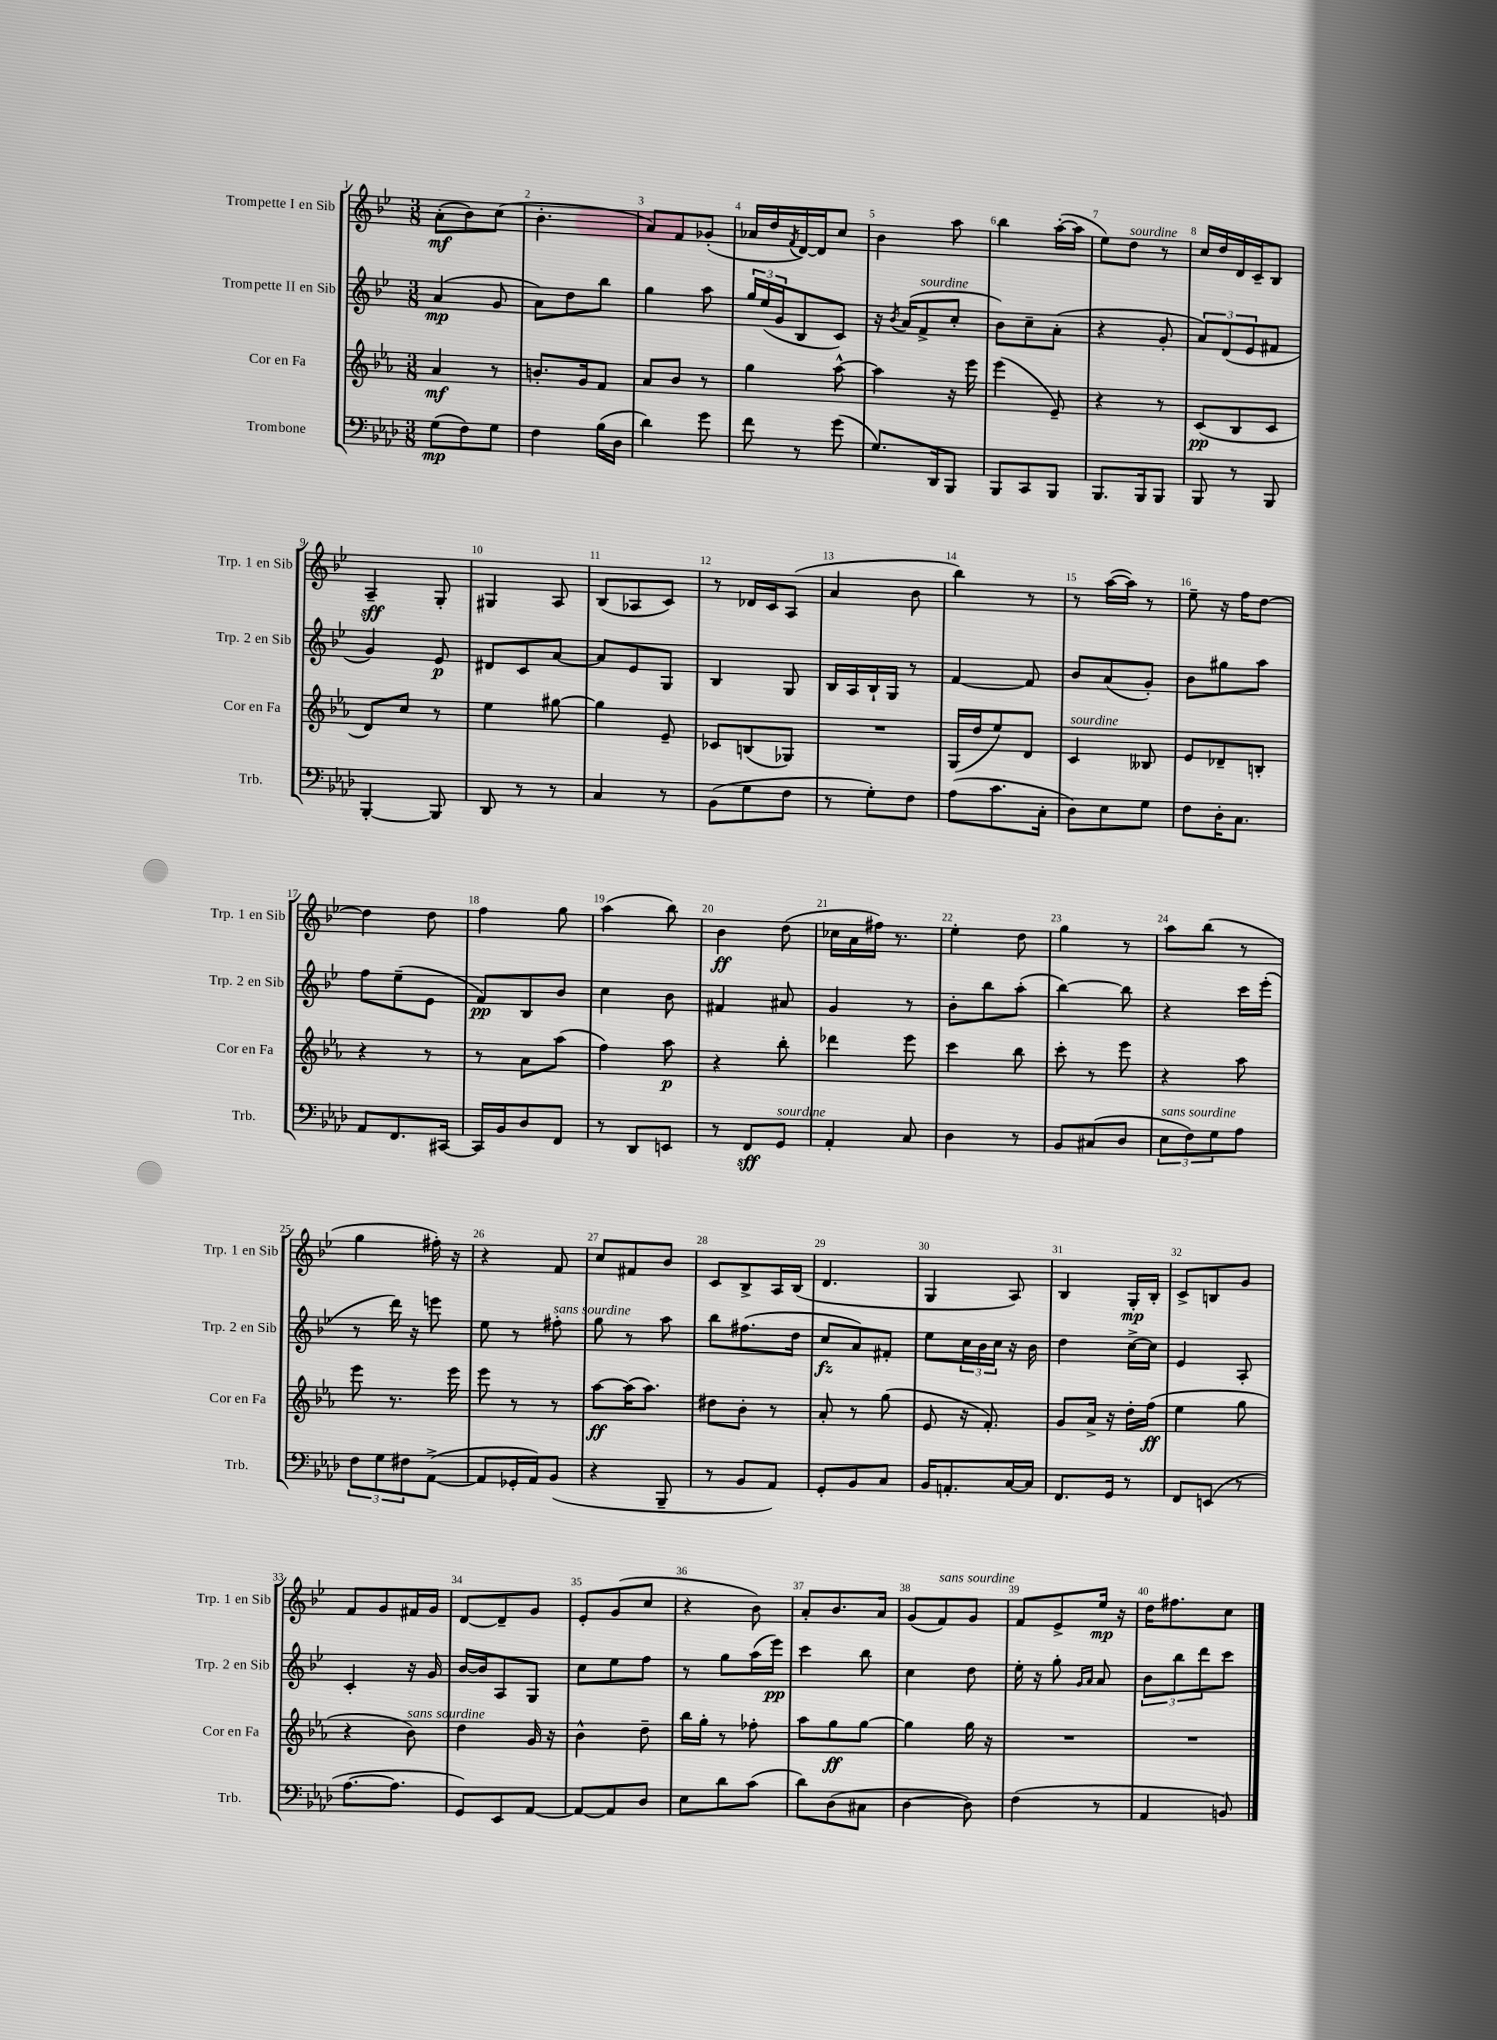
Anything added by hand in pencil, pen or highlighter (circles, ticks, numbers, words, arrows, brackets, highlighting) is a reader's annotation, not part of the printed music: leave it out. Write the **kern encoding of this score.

**kern	**kern	**kern	**kern
*staff4	*staff3	*staff2	*staff1
*clefF4	*clefG2	*clefG2	*clefG2
*k[b-e-a-d-]	*k[b-e-a-]	*k[b-e-]	*k[b-e-]
*M3/8	*M3/8	*M3/8	*M3/8
(8G	4a-	(4a	(8a'
8F)	.	.	8b-)
8G	8r	8g	(8cc
=	=	=	=
4F	8.b'	8a)	4.b-'
.	.	8dd	.
.	16g	.	.
(16B-	8f	8bb-	.
16D-	.	.	.
=	=	=	=
4d-)	8a-	4gg	8a)
.	8b-	.	8f
8g	8r	8aa	(8g-'
=	=	=	=
8f	4gg	24gg	16a-
.	.	(24ee-	.
.	.	.	16dd
.	.	24g	.
.	.	.	8qf
8r	.	8B-	[16d)
.	.	.	16d]
(8g	[8aa-^^	8c)	8cc
=	=	=	=
8.G)	4aa-]	16r	4b-
.	.	8qb-	.
.	.	(16a	.
.	.	8f^	.
16DD-	.	.	.
8BBB-	16r	8cc'	8aa
.	16eee-	.	.
=	=	=	=
8BBB-	(4eee-	8b-)	4bb-
8CC	.	8cc~	.
8BBB-	8e-~)	(8a'	([16aa'
.	.	.	16aa]
=	=	=	=
8.BBB-	4r	4r	8ee-)
.	.	.	8dd
16BBB-	.	.	.
8BBB-	8r	8g'	8r
=	=	=	=
8BBB-	(8c	12a)	16cc
.	.	.	16dd
.	.	(12d	.
8r	8B-	.	16d
.	.	12e-	.
.	.	.	16c~
8BBB-	8c	8f#	8B-
=	=	=	=
[4BBB-'	8d)	4g)	4A~
.	8cc	.	.
8BBB-]	8r	8e-	8G'
=	=	=	=
8DD-	4ee-	8d#	4G#
8r	.	8c	.
8r	[8gg#	[8a	8A
=	=	=	=
4C	4gg#]	8a]	(8B-
.	.	8e-	8A-
8r	8e-~	8G	8c)
=	=	=	=
(8BB-	8c-	4B-	8r
8G	(8B	.	16d-
.	.	.	16c
8F	8G-)	8G	(8A
=	=	=	=
8r	4.r	16B-	4a
.	.	16A	.
8G')	.	16B-`	.
.	.	16G	.
8F	.	8r	8b-
=	=	=	=
(8A-	(16G	[4f	4bb-)
.	16dd	.	.
8.c	8ee-)	.	.
.	8d	8f]	8r
16C'	.	.	.
=	=	=	=
8D-)	4c	8b-	8r
8E-	.	(8a	([16aa
.	.	.	16aa])
8G	8B--	8g')	8r
=	=	=	=
8F	8e-	8b-	8ee-~
16D-'	8d-~	8gg#	16r
8.C	.	.	16ff
.	8B'	8aa	[8dd
=	=	=	=
8AA-	4r	8ff	4dd]
8.FF	.	(8ee-~	.
.	8r	8e-	8dd
[16CC#	.	.	.
=	=	=	=
16CC#]	8r	8f)	4ff
16BB-	.	.	.
8D-	8a-	8B-	.
8FF	(8aa-	8b-	8gg
=	=	=	=
8r	4ff)	4cc	(4aa
8DD-	.	.	.
8EE	8aa-	8b-	8bb-)
=	=	=	=
8r	4r	4f#	4b-
8FF	.	.	.
8GG	8bb-'	8a#	(8dd
=	=	=	=
4AA-'	4ddd-	4g	16cc-
.	.	.	16a
.	.	.	16ff#)
.	.	.	8.r
8C	8eee-	8r	.
=	=	=	=
4D-	4ccc	8b-'	4ee-'
.	.	8bb-	.
8r	8bb-	(8aa'	8dd
=	=	=	=
8BB-	8ccc'	[4bb-)	4gg
(8C#	8r	.	.
8D-	8eee-	8bb-]	8r
=	=	=	=
12E-	4r	4r	8aa
12F)	.	.	.
.	.	.	(8bb-
12G	.	.	.
8A-	8aa-	16ccc	8r
.	.	(16eee-'	.
=	=	=	=
12F	8eee-	8r	4gg
12G	.	.	.
.	8.r	16ddd)	.
12F#	.	.	.
.	.	16r	.
([8AA-^	.	8eee	16ff#')
.	16eee-	.	16r
=	=	=	=
8AA-]	8eee-	8ee-	4r
16GG-'	8r	8r	.
16AA-)	.	.	.
(8BB-	8r	8ff#'	8f
=	=	=	=
4r	[8aa-	8gg	8cc
.	(16aa-]	8r	8f#
.	8.aa-)	.	.
8BBB-~	.	8aa	8b-
=	=	=	=
8r	8dd#	8bb-	8c
8BB-	8b-'	(8.ff#	8B-^
8AA-)	8r	.	16A
.	.	16dd	(16B-
=	=	=	=
8GG'	8a-'	8cc	4.d
8BB-	8r	8a)	.
8C	(8gg	8f#'	.
=	=	=	=
16BB-	8e-	8ee-	4G
8.AA'	.	.	.
.	16r	24cc	.
.	.	24b-	.
.	8.f')	.	.
.	.	24cc	.
[16C	.	16r	8A)
16C]	.	16b-	.
=	=	=	=
8.FF	8g	4dd	4B-
.	16a-^	.	.
16GG	16r	.	.
8r	16dd'	[16cc^	16G'
.	(16ff	16cc]	16B-'
=	=	=	=
8FF	4ee-	4e-	8c^
(8EE	.	.	8B
8r	8gg	8A'	8g
=	=	=	=
[8.A-	4r	4c'	8f
.	.	.	8g
8.A-]	.	.	.
.	8b-)	16r	16f#
.	.	16g	16g
=	=	=	=
8GG)	4dd	[16b-	[8d
.	.	16b-]	.
8EE-	.	8A	8d~]
[8AA-	16g	8G	8g
.	16r	.	.
=	=	=	=
8AA-_	4b-^^	8cc	8e-'
8AA-]	.	8ee-	(8g
8D-	8dd~	8ff	8cc
=	=	=	=
8E-	16bb-	8r	4r
.	16gg'	.	.
8d-	8r	8gg	.
(8c	8ff-'	(16aa	8b-)
.	.	16eee-)	.
=	=	=	=
8d-)	8aa-	4ccc	8a'
(8D-	8gg	.	8.b-
8C#	[8gg	8bb-	.
.	.	.	16a
=	=	=	=
[4D-	4gg]	4cc	(8g
.	.	.	8f)
8D-])	16gg	8dd	8g
.	16r	.	.
=	=	=	=
(4F	4.r	16ee-'	8f
.	.	16r	.
.	.	8gg'	8e-^
.	.	16qqg	.
.	.	16qqa	.
8r	.	8a	16ee-
.	.	.	16r
=	=	=	=
4AA-	4.r	12b-	16dd
.	.	.	8.ff#
.	.	12bb-	.
.	.	12ddd	.
8BB)	.	8ccc	8cc
==	==	==	==
*-	*-	*-	*-
